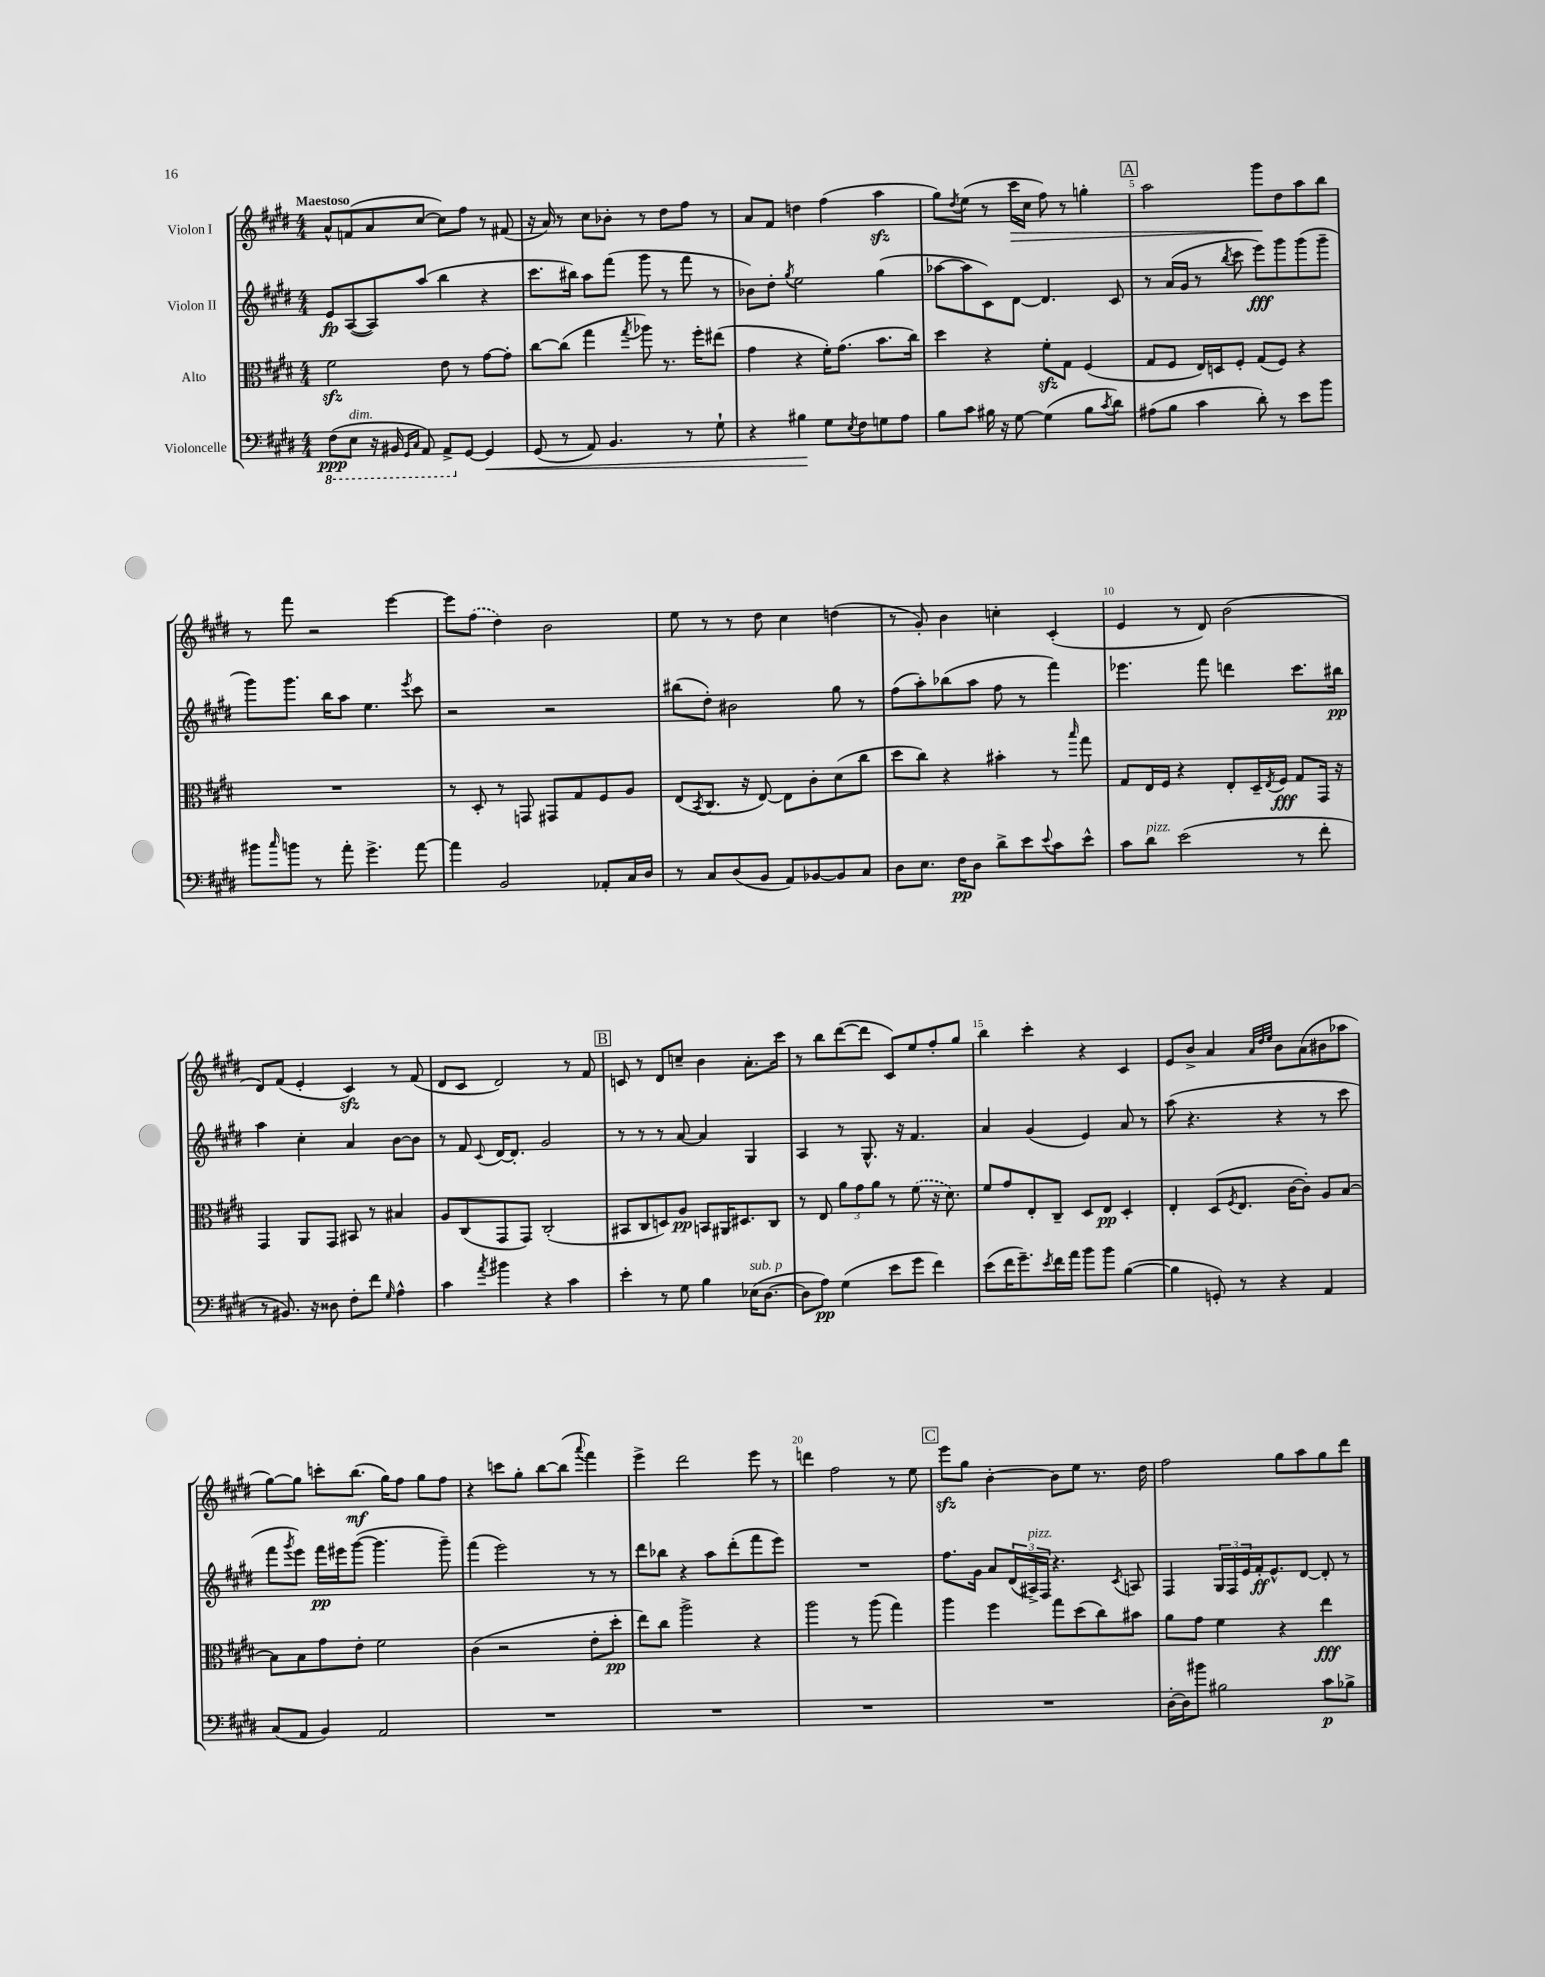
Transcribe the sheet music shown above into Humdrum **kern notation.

**kern	**dynam	**kern	**dynam	**kern	**dynam	**kern	**dynam
*part4	*part4	*part3	*part3	*part2	*part2	*part1	*part1
*staff4	*staff4	*staff3	*staff3	*staff2	*staff2	*staff1	*staff1
*I"Violoncelle	*	*I"Alto	*	*I"Violon II	*	*I"Violon I	*
*clefF4	*	*clefC3	*	*clefG2	*	*clefG2	*
*k[f#c#g#d#]	*	*k[f#c#g#d#]	*	*k[f#c#g#d#]	*	*k[f#c#g#d#]	*
*M4/4	*	*M4/4	*	*M4/4	*	*M4/4	*
*8ba	*	*	*	*	*	*	*
=1	=1	=1	=1	=1	=1	=1	=1
!	!	!	!	!	!	!LO:TX:a:B:t=Maestoso	!
(8FF#\L	ppp	2f#zz\	.	8e/L	fp	8a^^/L	.
!LO:TX:a:i:t=dim.	!	!	!	!	!	!	!
8EE\J	.	.	.	([8A/	.	(8fn/	.
16r	.	.	.	8A/])	.	8a/	.
16BBB#X/	.	.	.	.	.	.	.
16qqGGG#/LL	.	.	.	.	.	.	.
16qqCC#/JJ	.	.	.	.	.	.	.
8AAA/)	.	.	.	(8aa/J	.	[8cc#/J	.
8AAA^/L	.	8e\	.	4bb\	.	8cc#\L])	.
*X8ba	*	*	*	*	*	*	*
[8GG#/J	.	8r	.	.	.	8ff#\J	.
!	!LO:HP:b	!	!	!	!	!	!
4GG#/]	<	[8g#\L	.	4r	.	8r	.
.	.	8g#'\J]	.	.	.	(8f#X/	.
=2	=2	=2	=2	=2	=2	=2	=2
(8GG#/	.	[8cc#\L	.	8.ccc#\L	.	16r	.
.	.	.	.	.	.	16a/)	.
8r	.	(8cc#\J]	.	.	.	8r	.
.	.	.	.	16bb#X\Jk)	.	.	.
8AA/)	.	4gg#\	.	8aa\L	.	8cc#\L	.
4.BB/	.	.	.	(8fff#\J	.	8b-X'\J	.
.	.	8qgg#/	.	.	.	.	.
.	.	8aa-X\)	.	8ggg#\	.	8r	.
.	.	8.r	.	8r	.	8dd#\L	.
8r	.	.	.	8fff#\	.	8ff#\J	.
.	.	16ff#'\KL	.	.	.	.	.
8G#`\	.	(8ee#X\J	.	8r	.	8r	.
=3	=3	=3	=3	=3	=3	=3	=3
4r	.	4g#\	.	8b-X\L)	.	8a/L	.
.	.	.	.	8dd#'\J	.	8f#/J	.
.	.	.	.	8qgg#/	.	.	.
4B#X\	.	4r	.	2ee\	.	4ddn\	.
8G#\L	[	16f#'\KL)	.	.	.	(4ff#\	.
.	.	(8.g#\J	.	.	.	.	.
8qE/	.	.	.	.	.	.	.
8F#\	.	.	.	.	.	.	.
8Gn\	.	8.b\L	.	(4gg#\	.	4aazz\	.
8A\J	.	.	.	.	.	.	.
.	.	16cc#\Jk)	.	.	.	.	.
=4	=4	=4	=4	=4	=4	=4	=4
8B\L	.	4dd#\	.	[8aa-X\L	.	8gg#\L)	.
.	.	.	.	.	.	8qdd#/	.
8c#\J	.	.	.	8aa-\]	.	(8ee\J	.
16B#X\	.	4r	.	8c#\)	.	8r	.
16r	.	.	.	.	.	.	.
!	!	!	!	!	!	!	!LO:HP:b
[8G#\	.	.	.	[8d#\J	.	16ccc#\LL	>
.	.	.	.	.	.	16cc#\JJ	.
(4G#\]	.	8f#zz'\L	.	4.d#/]	.	8ff#\)	.
.	.	8G#\J	.	.	.	8r	.
8B#\L	.	(4F#/	.	.	.	4ggn'\	.
8qc#/	.	.	.	.	.	.	.
8d#\J)	.	.	.	8c#/	.	.	.
!!LO:REH:place=s1:t=A
=5	=5	=5	=5	=5	=5	=5	=5
(8A#X\L	.	8G#/L	.	8r	.	2aa\	.
8B\J	.	8F#/J	.	(16a/LL	.	.	.
.	.	.	.	16g#/JJ	.	.	.
4c#\	.	16E/LL)	.	8r	.	.	.
.	.	16Dn/J	.	.	.	.	.
.	.	.	.	8qbb/	.	.	.
.	.	8F#'/J	.	8ccc#\	.	.	.
8d#'\)	.	(8G#/L	.	8eee\L)	fff	8ggg#\L	.
8r	.	8F#/J)	.	8ggg#\	.	8dd#\	]
8e\L	.	4r	.	(8ggg#\	.	8aa\	.
8b\J	.	.	.	8ggg#~\J	.	8bb\J	.
!!LO:LB:g=z
=6	=6	=6	=6	=6	=6	=6	=6
8b#X\L	.	1r	.	8ggg#\L)	.	8r	.
16qqcc#/	.	.	.	.	.	.	.
8bn\J	.	.	.	8.ggg#\J	.	8fff#\	.
8r	.	.	.	.	.	2r	.
.	.	.	.	16bb\KL	.	.	.
8a'\	.	.	.	8aa\J	.	.	.
4.g#^\	.	.	.	4.ee\	.	.	.
.	.	.	.	.	.	[4eee\	.
.	.	.	.	8qeee/	.	.	.
[8a\	.	.	.	8ccc#\	.	.	.
=7	=7	=7	=7	=7	=7	=7	=7
4a\]	.	8r	.	2r	.	8eee\L]	.
.	.	8D#'/	.	.	.	(8ff#\J	.
2BB/	.	8r	.	.	.	4dd#\)	.
.	.	8GGn/	.	.	.	.	.
.	.	8GG#X/L	.	2r	.	2b\	.
.	.	8G#/	.	.	.	.	.
8AA-X'/L	.	8F#/	.	.	.	.	.
16C#/L	.	8A/J	.	.	.	.	.
16D#/JJ	.	.	.	.	.	.	.
=8	=8	=8	=8	=8	=8	=8	=8
8r	.	(8E/L	.	(8bb#X\L	.	8ee\	.
.	.	8qBB/	.	.	.	.	.
8C#/L	.	8.C#/J	.	8dd#'\J)	.	8r	.
(8D#/	.	.	.	2b#X\	.	8r	.
.	.	16r	.	.	.	.	.
8BB/J	.	[8E/)	.	.	.	8dd#\	.
8AA/L)	.	8E\L]	.	.	.	4cc#\	.
[8BB-X/	.	8c#'\	.	.	.	.	.
8BB-/]	.	(8d#\	.	8gg#\	.	(4ddn\	.
8C#/J	.	8cc#\J	.	8r	.	.	.
=9	=9	=9	=9	=9	=9	=9	=9
8D#\L	.	8dd#\L	.	(8ff#\L	.	8r	.
8.E\J	.	8cc#\J)	.	8aa'\)	.	8g#'/)	.
.	.	4r	.	(8bb-X\	.	4b\	.
16F#\KL	pp	.	.	.	.	.	.
8D#\J	.	.	.	8aa\J	.	.	.
8d#^\L	.	4b#X'\	.	8ff#\	.	4ccn'\	.
8e\	.	.	.	8r	.	.	.
8qqe/	.	.	.	.	.	.	.
8c#\	.	8r	.	4fff#\)	.	(4c#'/	.
.	.	16qqbb/	.	.	.	.	.
8e^^\J	.	8gg#\	.	.	.	.	.
=10	=10	=10	=10	=10	=10	=10	=10
8c#\L	.	8G#/L	.	4.eee-X\	.	4e/	.
!LO:TX:a:i:t=pizz.	!	!	!	!	!	!	!
8d#\J	.	16E/L	.	.	.	.	.
.	.	16F#/JJ	.	.	.	.	.
(2e\	.	4r	.	.	.	8r	.
.	.	.	.	8fff#\	.	8d#/)	.
.	.	8E'/L	.	4dddn\	.	(2b\	.
.	.	16D#~/L	.	.	.	.	.
.	.	8qE/	.	.	.	.	.
.	.	16F#/JJ	fff	.	.	.	.
8r	.	8G#/L	.	8.ccc#\L	.	.	.
8f#'\	.	16GG#/Jk	.	.	.	.	.
.	.	16r	.	16bb#X\Jk	pp	.	.
!!LO:LB:g=z
=11	=11	=11	=11	=11	=11	=11	=11
8r	.	4GG#/	.	4aa\	.	8d#/L)	.
8.BB#X/)	.	.	.	.	.	(8f#/J	.
.	.	8AA/L	.	4cc#'\	.	4e'/	.
16r	.	.	.	.	.	.	.
8D##X\	.	8GG#/J	.	.	.	.	.
8F#'\L	.	8BB#X/	.	4a/	.	4c#zz/)	.
8f#\J	.	8r	.	.	.	.	.
16qqG#/	.	.	.	.	.	.	.
4A^^\	.	4B#X/	.	[8b\L	.	8r	.
.	.	.	.	8b\J]	.	(8f#/	.
=12	=12	=12	=12	=12	=12	=12	=12
4c#\	.	8A/L	.	8r	.	8d#/L	.
.	.	(8C#/	.	8f#/	.	8c#/J	.
8qa/	.	.	.	8qqc#/	.	.	.
4b#X\	.	8GG#/	.	[16d#/KL	.	2d#/)	.
.	.	.	.	8.d#'/J]	.	.	.
.	.	8GG#/J)	.	.	.	.	.
4r	.	(2C#'/	.	2g#/	.	.	.
4c#\	.	.	.	.	.	8r	.
.	.	.	.	.	.	8f#/	.
!!LO:REH:place=s1:t=B
=13	=13	=13	=13	=13	=13	=13	=13
4e'\	.	8BB#X/L	.	8r	.	8cn/	.
.	.	8C#/	.	8r	.	8r	.
8r	.	8Dn/)	.	8r	.	8d#/L	.
8G#\	.	8A/J	pp	[8a/	.	8ccn~/J	.
4B\	.	8BBn/L	.	4a/]	.	4b\	.
.	.	16AA#X/K	.	.	.	.	.
.	.	8.D#X/	.	.	.	.	.
!LO:TX:a:i:t=sub. p	!	!	!	!	!	!	!
(16E-X\KL	.	.	.	4G#/	.	8.a'\L	.
[8.D#\J	.	.	.	.	.	.	.
.	.	8C#/J	.	.	.	.	.
.	.	.	.	.	.	16ccc#\Jk	.
=14	=14	=14	=14	=14	=14	=14	=14
8D#\L]	.	8r	.	4A/	.	8r	.
8A\J)	pp	8E/	.	.	.	8bb\L	.
(4G#\	.	12a\L	.	8r	.	([8ddd#\	.
.	.	12g#\	.	.	.	.	.
.	.	.	.	8.G#^^/	.	8ddd#\J]	.
.	.	12a\J	.	.	.	.	.
8e\L	.	8r	.	.	.	8c#/L)	.
.	.	.	.	16r	.	.	.
8g#\J	.	(8f#\	.	4.f#/	.	8ee/	.
4f#\)	.	16r	.	.	.	8ff#'/	.
.	.	8.d#\)	.	.	.	.	.
.	.	.	.	.	.	8gg#/J	.
=15	=15	=15	=15	=15	=15	=15	=15
(8e\L	.	8f#/L	.	4a/	.	4bb\	.
16f#\K	.	8g#/	.	.	.	.	.
8.g#~\)	.	.	.	.	.	.	.
.	.	8E'/	.	(4g#/	.	4ccc#'\	.
8qe/	.	.	.	.	.	.	.
16f#\L	.	8C#~/J	.	.	.	.	.
16a\JJ	.	.	.	.	.	.	.
8b\L	.	8D#/L	.	4e/)	.	4r	.
8b\J	.	8E/J	pp	.	.	.	.
([4B\	.	4D#'/	.	8a/	.	4c#/	.
.	.	.	.	8r	.	.	.
=16	=16	=16	=16	=16	=16	=16	=16
4B\]	.	4E'/	.	(8aa\	.	8e/L	.
.	.	.	.	4.r	.	8b^/J	.
8GGn'/)	.	(8D#/L	.	.	.	4a/	.
.	.	8qF#/	.	.	.	.	.
8r	.	8.E/J	.	.	.	.	.
.	.	.	.	.	.	32qqa/LLL	.
.	.	.	.	.	.	32qqdd#/	.
.	.	.	.	.	.	32qqee/JJJ	.
4r	.	.	.	4r	.	8b\L	.
.	.	[16c#\KL	.	.	.	.	.
.	.	8c#'\J])	.	.	.	(8a\	.
4AA/	.	8A/L	.	8r	.	8b#X\	.
.	.	[8B/J	.	8ccc#\	.	8aa-X\J	.
!!LO:LB:g=z
=17	=17	=17	=17	=17	=17	=17	=17
(8C#/L	.	8B\L]	.	8fff#\L	.	[8gg#\L)	.
.	.	.	.	8qggg#/	.	.	.
8AA/J	.	8B\	.	8eee\J)	.	8gg#\J]	.
4BB/)	.	8g#\	.	16fff#\LL	pp	8cccn'\L	.
.	.	.	.	16eee#X\J	.	.	.
.	.	8e'\J	.	([8ggg#\J	.	(8.bb\J	mf
2AA/	.	2f#\	.	4.ggg#\]	.	.	.
.	.	.	.	.	.	16gg#\KL)	.
.	.	.	.	.	.	8ff#\J	.
.	.	.	.	.	.	8gg#\L	.
.	.	.	.	8ggg#~\)	.	8ff#\J	.
=18	=18	=18	=18	=18	=18	=18	=18
1r	.	(4c#\	.	(4fff#\	.	4r	.
.	.	2r	.	2eee\)	.	8cccn\L	.
.	.	.	.	.	.	8gg#'\J	.
.	.	.	.	.	.	[8bb\L	.
.	.	.	.	.	.	(8bb\J]	.
.	.	.	.	.	.	8qqaaa/	.
.	.	8e'\L	.	8r	.	4fff#\)	.
.	.	8dd#'\J	pp	8r	.	.	.
=19	=19	=19	=19	=19	=19	=19	=19
1r	.	8ee\L)	.	8ddd#\L	.	4eee^\	.
.	.	8cc#\J	.	8bb-X\J	.	.	.
.	.	2aa^\	.	4r	.	2ddd#\	.
.	.	.	.	8aa\L	.	.	.
.	.	.	.	(8ddd#'\	.	.	.
.	.	4r	.	8fff#\	.	8eee\	.
.	.	.	.	8eee\J)	.	8r	.
=20	=20	=20	=20	=20	=20	=20	=20
1r	.	2aa\	.	1r	.	4dddn\	.
.	.	.	.	.	.	2ff#\	.
.	.	8r	.	.	.	.	.
.	.	(8aa\	.	.	.	.	.
.	.	4gg#\)	.	.	.	8r	.
.	.	.	.	.	.	8ee\	.
!!LO:REH:place=s1:t=C
=21	=21	=21	=21	=21	=21	=21	=21
1r	.	4aa\	.	8.ff#\L	.	8eeezz\L	.
.	.	.	.	.	.	8gg#\J	.
.	.	.	.	16g#\Jk	.	.	.
.	.	4ff#\	.	8a/L	.	[4b'\	.
.	.	.	.	(24d#/L	.	.	.
!	!	!	!	!LO:TX:a:i:t=pizz.	!	!	!
.	.	.	.	24A#X^/)	.	.	.
.	.	.	.	24F#/JJ	.	.	.
.	.	8gg#\L	.	4.r	.	8b\L]	.
.	.	(8dd#\	.	.	.	8ee\J	.
.	.	8cc#\)	.	.	.	8.r	.
.	.	.	.	8qc#/	.	.	.
.	.	8b#X\J	.	8An/	.	.	.
.	.	.	.	.	.	16dd#\	.
=22	=22	=22	=22	=22	=22	=22	=22
[16D#'\LL	.	8a\L	.	4F#/	.	2ff#\	.
16D#\J]	.	.	.	.	.	.	.
8b#X\J	.	8g#\J	.	.	.	.	.
2B#X\	.	4f#\	.	24G#/LL	.	.	.
.	.	.	.	24F#/	.	.	.
.	.	.	.	24e/	.	.	.
.	.	.	.	16f#'/J	ff	.	.
.	.	.	.	8.e^^/	.	.	.
.	.	4r	.	.	.	8gg#\L	.
.	.	.	.	[8d#/J	.	8aa\	.
8c#\L	p	4ee\	fff	8d#'/]	.	8gg#\	.
8B-X^\J	.	.	.	8r	.	8ddd#\J	.
==	==	==	==	==	==	==	==
*-	*-	*-	*-	*-	*-	*-	*-
